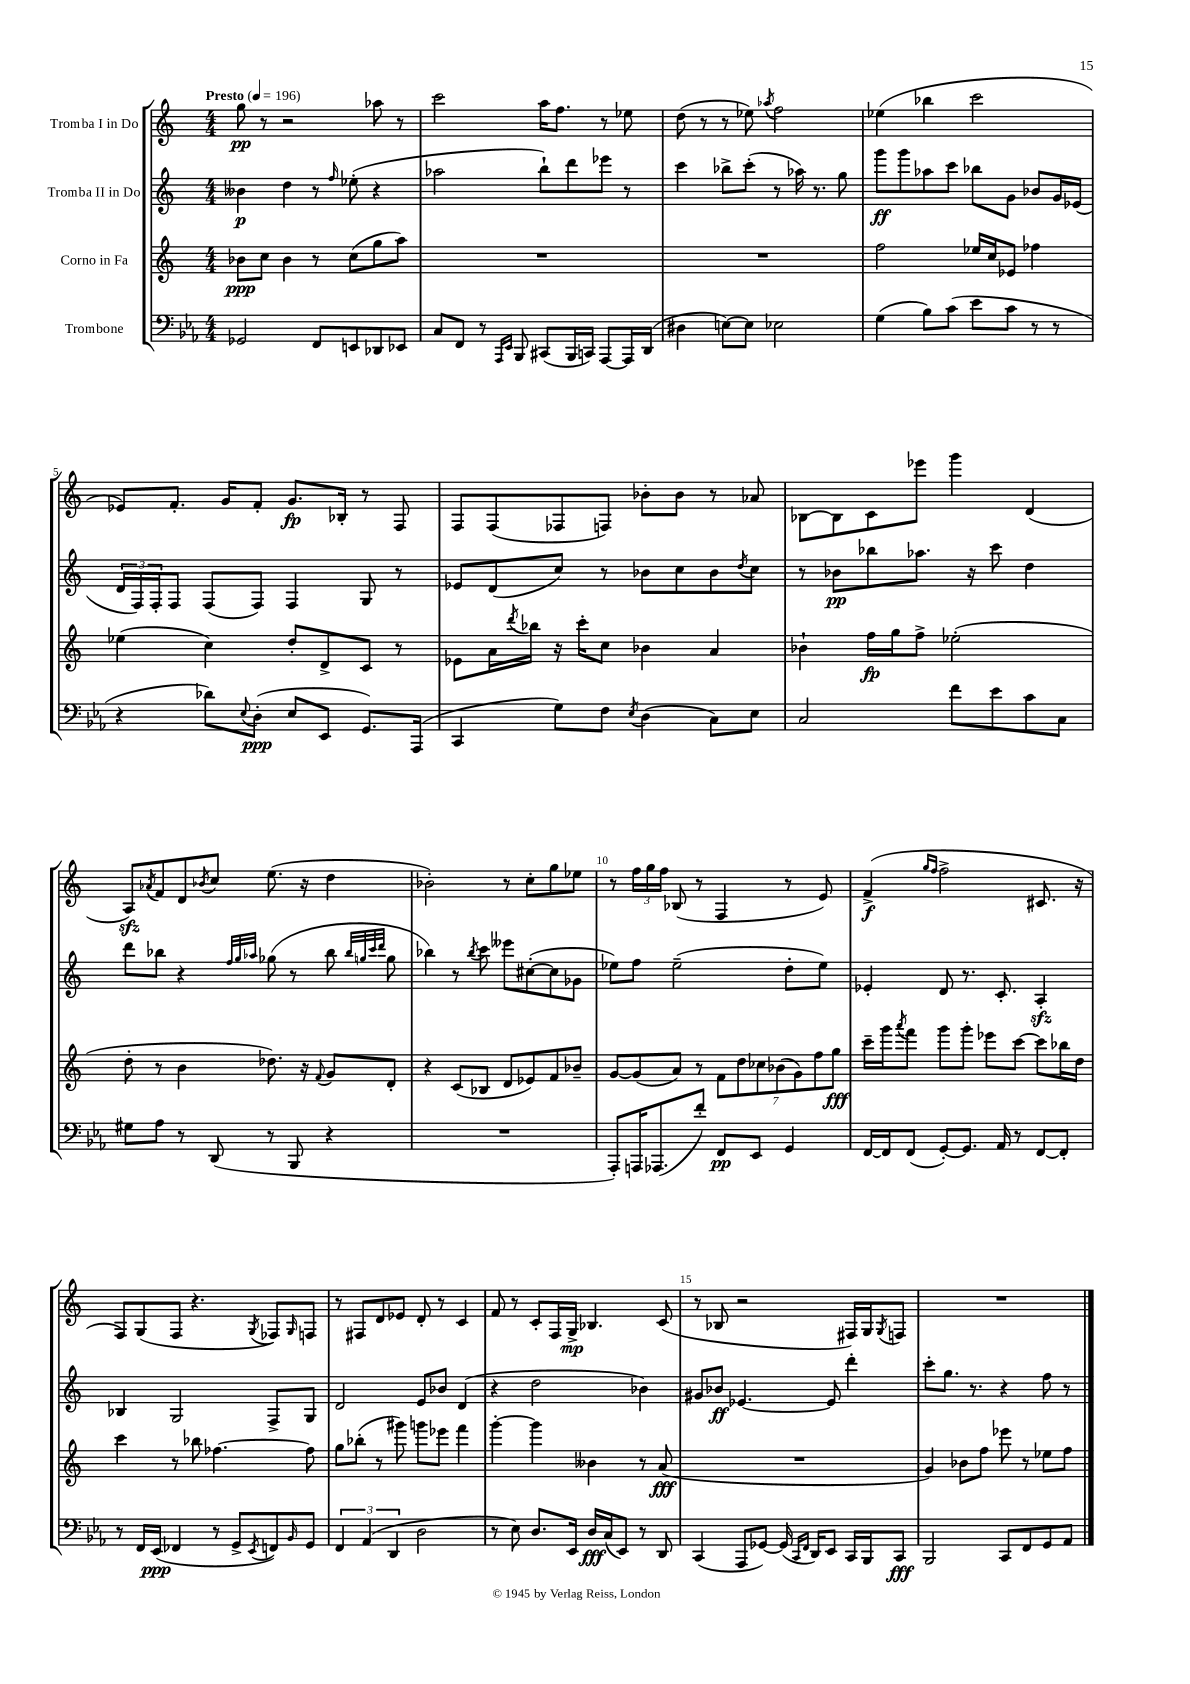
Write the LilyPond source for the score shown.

<<
\new StaffGroup <<
\new Staff = "s0" \with { instrumentName = "Tromba I in Do" } {
    \clef treble \key c \major \numericTimeSignature \time 4/4 \tempo "Presto" 4 = 196
    g''8\pp r8 r2 aes''8 r8 |
    c'''2 a''16 f''8. r8 ees''8 |
    d''8( r8 r8 ees''8) \acciaccatura { aes''8 } f''2 |
    ees''4( bes''4 c'''2 |
    ees'8) f'8.-. g'16 f'8-. g'8.\fp bes16-. r8 f8 |
    f8 f8( fes8 f8) bes'8-. bes'8 r8 aes'8 |
    bes8~ bes8 c'8 ees'''8 g'''4 d'4( |
    a8\sfz) \acciaccatura { aes'8 } f'8 d'8 \acciaccatura { bes'8 } c''8 e''8.( r16 d''4 |
    bes'2-.) r8 c''8-. g''8 ees''8 |
    r8 \tuplet 3/2 { f''16 g''16 f''16 } bes8( r8 f4 r8 e'8) |
    f'4->\f( \grace { g''16 f''16 } f''2-> cis'8. r16 |
    f8) g8( f8 r4. \acciaccatura { g8 } fes8) \grace { g16 } f8 |
    r8 fis8 d'8 ees'8 d'8-. r8 c'4 |
    f'8 r8 c'8-. f16 g16->\mp bes4. c'8( |
    r8 bes8 r2 fis16) g16 \acciaccatura { g8 } f8 |
    R1 \bar "|." |
}
\new Staff = "s1" \with { instrumentName = "Tromba II in Do" } {
    \clef treble \key c \major \numericTimeSignature \time 4/4
    beses'4\p d''4 r8 \grace { f''16 } ees''8-.( r4 |
    aes''2 b''8-!) d'''8 ees'''8 r8 |
    c'''4 bes''8-> c'''8-.( r8 aes''16) r8. g''8 |
    g'''8\ff g'''8 aes''8 c'''8 bes''8 g'8 bes'8 g'16 ees'16( |
    \tuplet 3/2 { d'16 f16) f16-. } f8 f8( f8) f4 g8 r8 |
    ees'8 d'8( c''8) r8 bes'8 c''8 bes'8 \acciaccatura { d''8 } c''8 |
    r8 bes'8\pp bes''8 aes''8. r16 c'''8 d''4 |
    d'''8 bes''8 r4 \grace { f''32 g''32 aes''32 } ges''8( r8 bes''8 \grace { bes''32 g''32 c'''32 d'''32 } g''8 |
    bes''4) r8 \acciaccatura { bes''8 } c'''8 eeses'''8 cis''8~-.( cis''8 ges'8 |
    ees''8) f''8 ees''2--( d''8-. ees''8) |
    ees'4-. d'8 r8. c'8.-. a4-.\sfz |
    bes4 g2 f8-> g8 |
    d'2 e'8 bes'8 d'4( |
    r4 d''2 bes'4) |
    gis'8 bes'8\ff ees'4.~ ees'8 d'''4-. |
    c'''8-. g''8. r8. r4 f''8 r8 \bar "|." |
}
\new Staff = "s2" \with { instrumentName = "Corno in Fa" } {
    \clef treble \key c \major \numericTimeSignature \time 4/4
    bes'8\ppp c''8 bes'4 r8 c''8( g''8 a''8) |
    R1 |
    R1 |
    f''2 ees''16 c''16 ees'8 fes''4 |
    ees''4( c''4) d''8-. d'8-> c'8 r8 |
    ees'8 a'16 \acciaccatura { d'''8 } bes''16 r16 c'''16-. c''8 bes'4 a'4 |
    bes'4-! f''16\fp g''16 f''8-> ees''2-.( |
    d''8-. r8 b'4 des''8.) r16 \appoggiatura { f'8 } g'8 d'8-. |
    r4 c'8( bes8 d'8 ees'8) f'8 bes'8-- |
    g'8~ g'8( a'8) r8 \tuplet 7/4 { f'8 d''8 ces''8 bes'8( g'8) f''8 g''8\fff } |
    c'''16-- g'''16 \acciaccatura { a'''8 } f'''8 g'''8 g'''8-. ees'''8 c'''8~ c'''8 bes''16 d''16 |
    c'''4 r8 bes''8 fes''4.~ fes''8 |
    g''8 bes''8-.( r8 gis'''8) g'''8 ees'''8 f'''4 |
    g'''4~-. g'''4 beses'4 r8 a'8\fff( |
    R1 |
    g'4) bes'8 f''8 ees'''8 r8 ees''8 f''8 \bar "|." |
}
\new Staff = "s3" \with { instrumentName = "Trombone" } {
    \clef bass \key ees \major \numericTimeSignature \time 4/4
    ges,2 f,8 e,8 des,8 ees,8 |
    c8 f,8 r8 \grace { aes,,16 ees,16 } bes,,8 cis,8( bes,,16 c,16) aes,,8~ aes,,16 d,16( |
    dis4 e8~) e8 ees2 |
    g4( bes8) c'8( ees'8 c'8 r8 r8 |
    r4 des'8) \appoggiatura { ees8 } d8-.\ppp( ees8 ees,8 g,8.) aes,,16( |
    c,4 g8) f8 \acciaccatura { ees8 } d4( c8) ees8 |
    c2 f'8 ees'8 c'8 c8 |
    gis8 aes8 r8 d,8( r8 bes,,8 r4 |
    R1 |
    aes,,8-.) a,,16 aes,,8.( f'8-.) f,8\pp ees,8 g,4 |
    f,16~ f,16 f,8( g,8~-.) g,8. aes,16 r8 f,8~ f,8-. |
    r8 f,16 ees,16\ppp( fes,4 r8 g,8-> \acciaccatura { ees,8 } f,8) \grace { bes,16 } g,8 |
    \tuplet 3/2 { f,4 aes,4( d,4 } d2 |
    r8 ees8) d8. ees,16 d16\fff c16( ees,8) r8 d,8 |
    c,4( aes,,8 ges,8~) ges,16( \grace { c,16 f,16 } d,16) ees,8 c,16 bes,,16 c,8\fff |
    bes,,2 c,8 f,8 g,8 aes,8 \bar "|." |
}
>>
>>
\layout { \context { \Score \override BarNumber.break-visibility = ##(#f #t #t) barNumberVisibility = #(every-nth-bar-number-visible 5) } }
